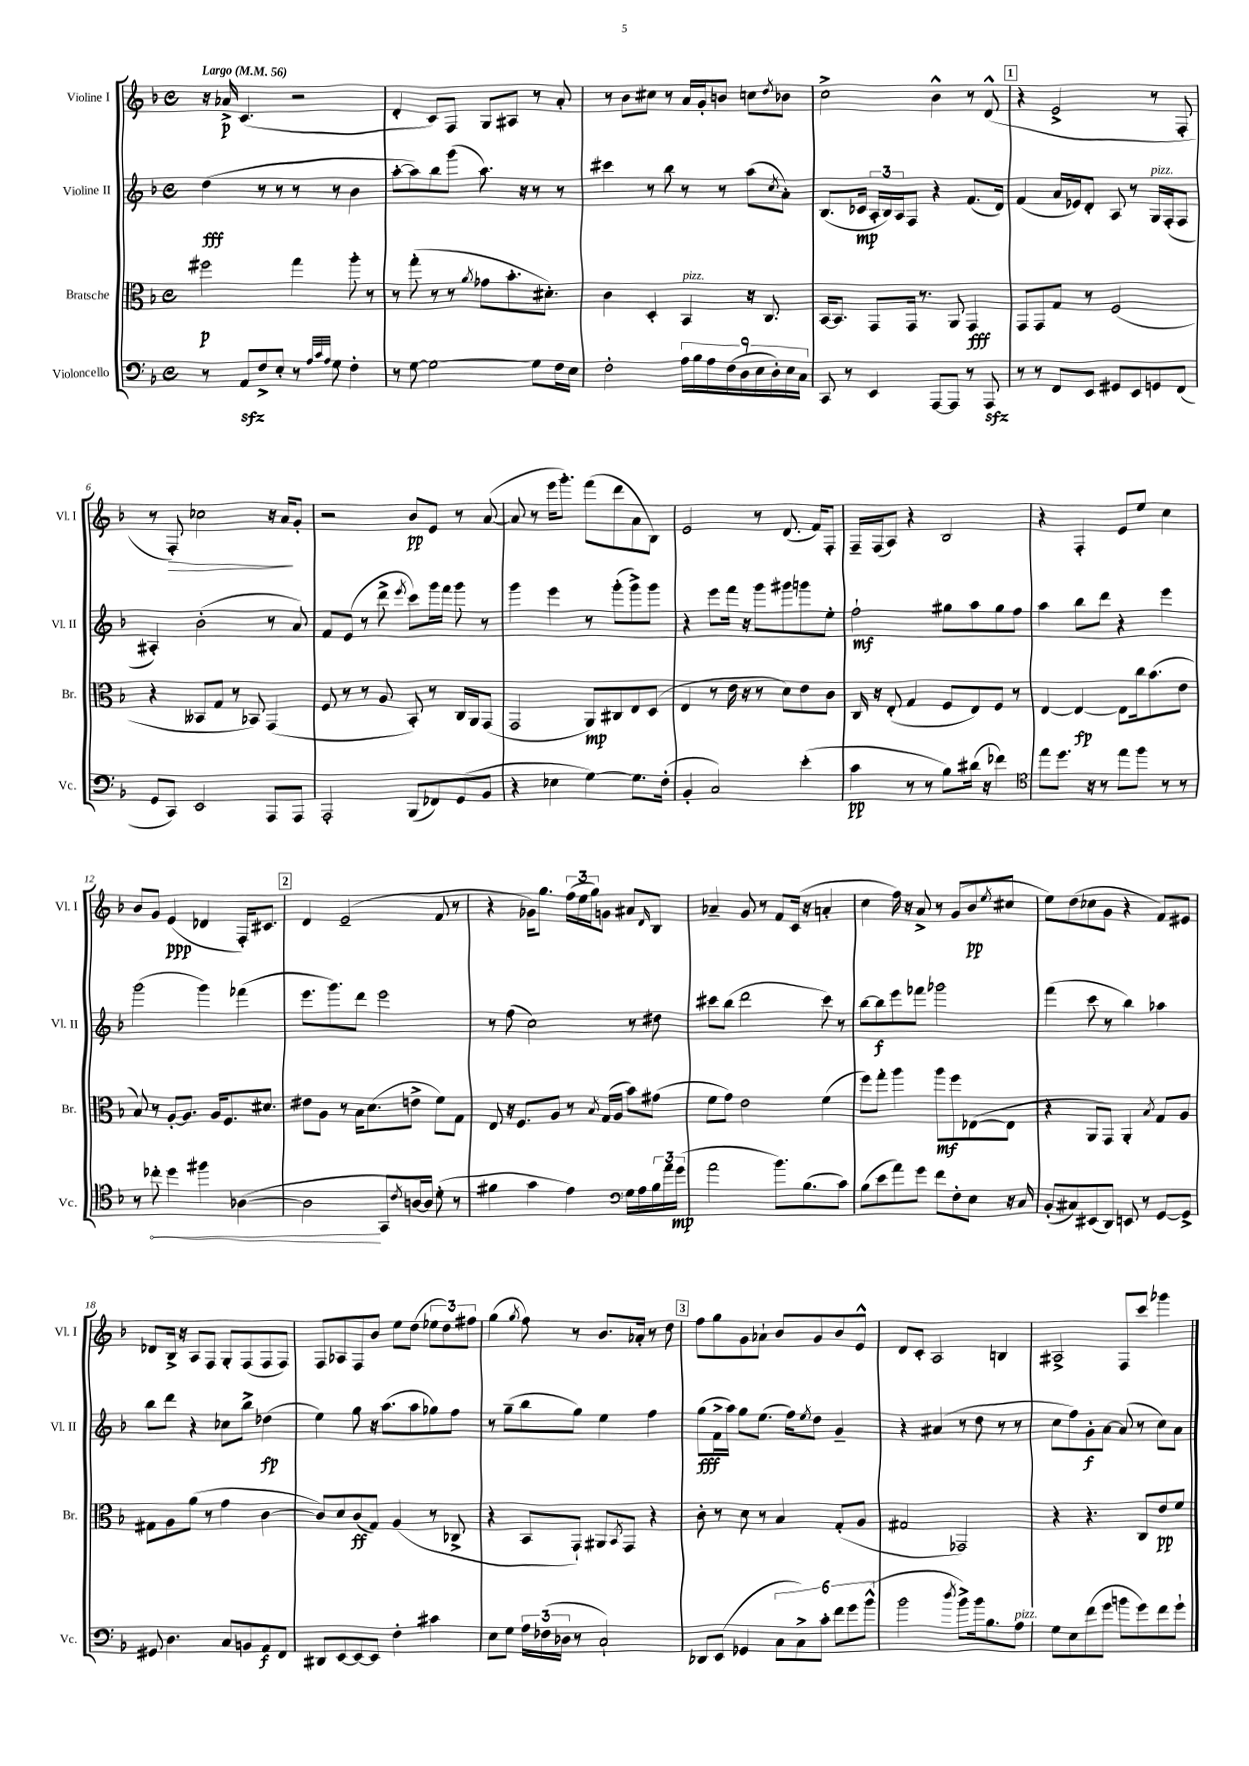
<<
\new StaffGroup <<
\new Staff = "s0" \with { instrumentName = "Violine I" shortInstrumentName = "Vl. I" } {
    \clef treble \key f \major \defaultTimeSignature \time 4/4 \tempo "Largo" 4 = 56
    r16 aes'16->\p c'4.( r2 |
    d'4-. c'8) f8 g8 ais8 r8 a'8-. |
    r8 bes'8 cis''8 r8 a'16 g'16-. b'8 c''8 \acciaccatura { d''8 } bes'8 |
    c''2-> bes'4-^ r8 d'8-^( |
    \mark \markup { \box "1" } r4 e'2-> r8 f8-. |
    r8 f8-.\>) ces''2 r16 a'16\! g'8-. |
    r2 bes'8\pp e'8 r8 a'8~( |
    a'8 r8 e'''16 g'''8.-.) f'''8( d'''8 a'8 bes8) |
    e'2 r8 d'8.( f'16) f8-. |
    f16-- f16( a8) r4 bes2 |
    r4 f4-. e'8 e''8 c''4 |
    bes'8 g'8 e'4\ppp( des'4 f16-.) cis'8. |
    \mark \markup { \box "2" } d'4 e'2--( f'8 r8 |
    r4 ges'16) g''8. \tuplet 3/2 { f''16( e''16 g''16) } g'8 ais'8 \grace { d'16 } bes8 |
    aes'4-- g'8 r8 f'8 c'16( r16 a'4-. |
    c''4 f''16) r16 a'8-> r8 g'8( bes'8\pp \acciaccatura { e''8 } cis''8 |
    e''8) d''8( ces''8 g'8 r4 f'8) eis'8 |
    des'8 bes16-> r16 a8 f8 g8-. f8( f8 f8) |
    f8 aes8 f8 bes'8 e''8 d''8( \tuplet 3/2 { ees''8 d''8) fis''8 } |
    g''4( \acciaccatura { g''8 } f''8) r8 bes'8. aes'16-. r8 d''8 |
    \mark \markup { \box "3" } f''8 g''8 g'8 aes'8-! bes'8 g'8 bes'8 e'8-^ |
    d'8 c'8-. a2 b4 |
    ais2-> f8 c'''8 ges'''4 \bar "|." |
}
\new Staff = "s1" \with { instrumentName = "Violine II" shortInstrumentName = "Vl. II" } {
    \clef treble \key f \major \defaultTimeSignature \time 4/4
    d''4\fff( r8 r8 r8 r8 bes'4 |
    a''8~-. a''8) bes''8 g'''8( a''8.) r16 r8 r8 |
    cis'''4 r8 bes''8 r8 r8 a''8( \acciaccatura { c''8 } a'8-.) |
    bes8.( ces'16\mp \tuplet 3/2 { a16-. bes16) a16 } f8 r4 f'8.( d'16) |
    \mark \markup { \box "1" } f'4( a'16 ees'16) d'8-. a8 r8 g16^\markup { \italic "pizz." } f16-.( f8 |
    ais4-.) bes'2-.( r8 a'8) |
    f'8 e'8( r8 d'''8-> \acciaccatura { e'''8 } c'''8) g'''16 f'''16 g'''8 r8 |
    g'''4 e'''4 r8 g'''8-.( g'''8->) g'''8 |
    r4 e'''8 f'''16 r16 g'''8 gis'''8 g'''8 e''8-. |
    f''2-!\mf gis''8 a''8 gis''8 f''8 |
    a''4 bes''8 d'''8 r4 e'''4 |
    g'''2( g'''4) fes'''4( |
    \mark \markup { \box "2" } e'''8. g'''8.) d'''8 e'''2 |
    r8 f''8( c''2) r8 dis''8 |
    cis'''8 bes''8( d'''2 cis'''8) r8 |
    bes''8~ bes''8\f e'''8 fes'''8 ges'''2 |
    f'''4( c'''8 r8 bes''4) aes''4 |
    bes''8 d'''8 r4 ces''8 bes''8-> des''4\fp( |
    e''4) g''8 r16 a''8.( a''8 ges''8) f''8 |
    r8 g''8--( bes''8 g''8) e''4 f''4 |
    \mark \markup { \box "3" } g''8\fff( f'16-> a''16) g''8 e''8.( f''16) \acciaccatura { e''8 } d''8 g'4-- |
    r4 ais'4( r8 d''8 r8 r8 |
    c''8 f''8) g'8-.\f a'8~ a'8( r8 c''8) a'8 \bar "|." |
}
\new Staff = "s2" \with { instrumentName = "Bratsche" shortInstrumentName = "Br." } {
    \clef alto \key f \major \defaultTimeSignature \time 4/4
    fis''2\p g''4 a''8-. r8 |
    r8 g''8-.( r8 r8 \acciaccatura { a'8 } ges'8 bes'8.-. dis'8.-.) |
    c'4 d4-. bes,4^\markup { \italic "pizz." } r16 c8. |
    bes,16~ bes,8. g,8 g,16 r8. a,8 g,4\fff |
    \mark \markup { \box "1" } g,8 g,8 g8 r8 f2( |
    r4 beses,8 g8 r8 bes,8) g,4( |
    f8 r8 r8 a8 bes,8-.) r8 c16 a,16 g,8( |
    g,2 a,8\mp) cis8 e8 d8( |
    e4 r8 e'16 r16 r8 d'8) e'8 c'8 |
    c16 r16 e8-.( g4 f8 e8) f8 r8 |
    e4~ e4~\fp e8 c''16 bes'8.( e'8 |
    bes8) r8 a8~-. a8. a16 f8. dis'8. |
    \mark \markup { \box "2" } eis'8 a8 r8 bes16 d'8.( e'8-> f'8) g8 |
    e8 r16 f8. a8 r8 \acciaccatura { bes8 } g16( a16 bes'8) gis'8( |
    f'8 g'8) e'2 f'4( |
    f''8) g''8-. a''4 a''8\mf f''8 ees8~( ees8 |
    r4 a,8 g,8) a,4-. \acciaccatura { bes8 } g8 a8 |
    gis8 a8 a'8( r8 g'4 c'4~ |
    c'8) d'8 c'8\ff( g8) a4( r8 ces8-> |
    r4 bes,8 g,8-!) ais,8 \acciaccatura { bes,8 } g,8 r4 |
    \mark \markup { \box "3" } c'8-. r8 d'8 r8 bes4 g8-.( a8 |
    gis2 ges,2) |
    r4 r4. c8 e'8\pp f'8 \bar "|." |
}
\new Staff = "s3" \with { instrumentName = "Violoncello" shortInstrumentName = "Vc." } {
    \clef bass \key f \major \defaultTimeSignature \time 4/4
    r8 a,8\sfz f8-> e8-. r8 \grace { a32 c'32 a32 } g8 f4-. |
    r8 g8~ g2~ g8 f16 e16 |
    f2-. \tuplet 9/8 { a16 bes16 a16 f16( d16 e16 d16-.) e16 c16 } |
    c,8 r8 e,4 a,,8~ a,,8 r8 a,,8\sfz |
    \mark \markup { \box "1" } r8 r8 f,8 e,8 gis,8 e,8 g,8 f,8( |
    g,8 c,8) e,2 a,,8 a,,8 |
    a,,2-. bes,,8( fes,8) g,8( bes,8 |
    r4 ees4 g4~) g8. f16-.( |
    bes,4-. c2) e'4-.( |
    c'4\pp r8 r8 bes8) dis'16( r16 fes'4) |
    \clef tenor e''8 d''8. r16 r8 e''8 f''8 r8 r8 |
    r8 \once \override Hairpin.circled-tip = ##t ces''8-.\< d''4 fis''4 aes4~( |
    \mark \markup { \box "2" } aes2\! g,8 \acciaccatura { c'8 } a16~) a16 d'8-.( r8 |
    fis'4 g'4 e'4) \clef bass g16 a16 \tuplet 3/2 { bes16 a'16 g'16\mp( } |
    a'2 bes'8.) bes8.( c'8) |
    bes8( e'8 a'8) g'8 f'8 f8-. e8 r16 c16 |
    bes,8-.( cis8) eis,8( d,8) e,8 r8 g,8~ g,8-> |
    gis,8 d4. c8 b,8 a,8\f f,8 |
    dis,8 e,8~ e,8~ e,8 f4-. cis'4 |
    e8 g8 \tuplet 3/2 { a16 fes16( des16 } r8 c2-!) |
    \mark \markup { \box "3" } des,8 e,8( ges,4 \tuplet 6/4 { c8 c8->) c'8-. f'8 g'8 bes'8-^( } |
    bes'2 \acciaccatura { d''8 } bes'8->) bes'16 bes8. a8^\markup { \italic "pizz." } |
    g8 e8 f'8( g'8 b'8 g'8) f'8 g'8-! \bar "|." |
}
>>
>>
